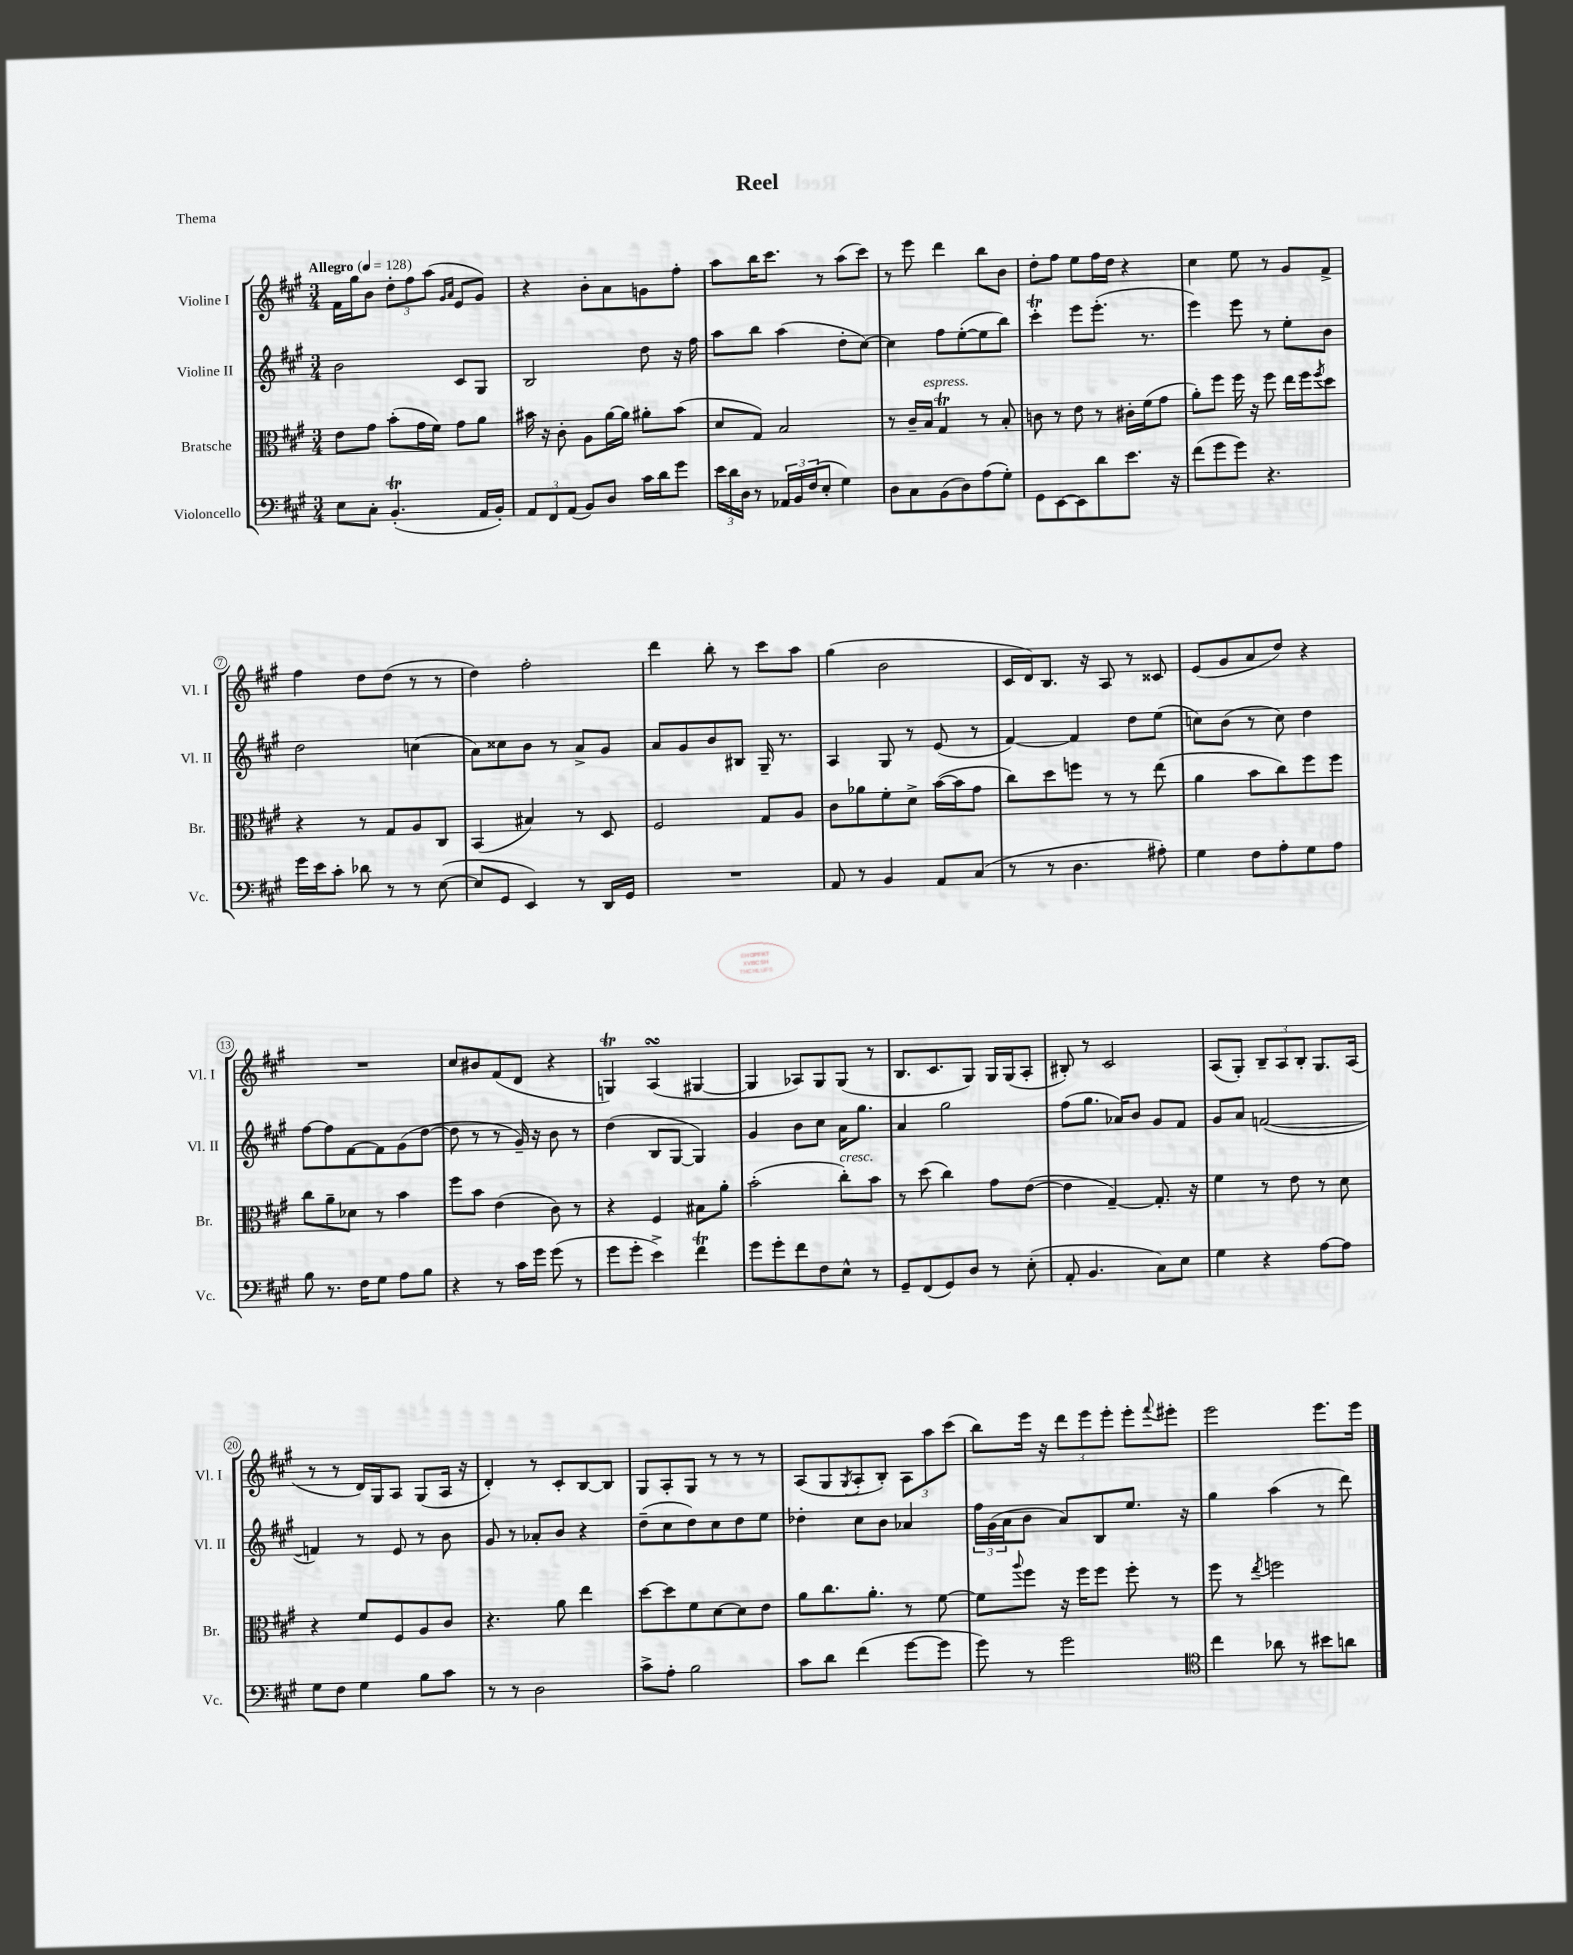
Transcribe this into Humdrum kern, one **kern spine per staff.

**kern	**kern	**kern	**kern
*part4	*part3	*part2	*part1
*staff4	*staff3	*staff2	*staff1
*I"Violoncello	*I"Bratsche	*I"Violine II	*I"Violine I
*I'Vc.	*I'Br.	*I'Vl. II	*I'Vl. I
*clefF4	*clefC3	*clefG2	*clefG2
*k[f#c#g#]	*k[f#c#g#]	*k[f#c#g#]	*k[f#c#g#]
*M3/4	*M3/4	*M3/4	*M3/4
*MM128	*MM128	*MM128	*MM128
=1	=1	=1	=1
!	!	!	!LO:TX:a:B:t=Allegro
8E\L	8e\L	2b\	16f#\LL
.	.	.	16gg#\J
8C#'\J	8g#\J	.	8b\J
(4.BBT'/	(8b'\L	.	12dd'\L
.	.	.	12ff#\
.	16g#\L	.	.
.	.	.	(12aa\J
.	16f#\JJ)	.	.
.	.	.	16qqg#/LL
.	.	.	16qqa/JJ
.	8g#\L	8c#/L	8e/L
16AA/LL	8a\J	8G#/J	8g#/J)
16BB'/JJ)	.	.	.
=2	=2	=2	=2
12AA/L	16b#X\	2B/	4r
.	16r	.	.
12FF#/	.	.	.
.	8c#'\	.	.
(12AA/J	.	.	.
8BB/L)	8A\L	.	8b'\L
8D/J	[16a\L	.	8a\
.	16a\JJ]	.	.
16c#\LL	8a#X'\L	8dd\	8gn\
16d\J	.	.	.
8g#\J	(8b#\J	16r	8ff#'\J
.	.	16ff#\	.
=3	=3	=3	=3
24e\LL	8d/L	8aa\L	8aa\L
24d\	.	.	.
24D\JJ	.	.	.
8r	8G#/J)	8bb\J	16bb\K
.	.	.	8.ccc#\J
24AA-X/LL	2B/	(4aa\	.
24BB/	.	.	.
(24F#/J	.	.	.
8E'/J	.	.	8r
4G#\)	.	8dd'\L	(8aa\L
.	.	[8cc#\J)	8ccc#\J)
=4	=4	=4	=4
8D\L	8r	4cc#\]	8r
8C#\	16c#~/LL	.	8eee\
!	!LO:TX:a:i:t=espress.	!	!
.	16B/JJ	.	.
(8BB\	4G#t/	8ff#\L	4ddd\
8D\)	.	([8ee'\	.
(8A\	8r	8ee\]	8bb\L
8G#'\J)	8B'/	8bb\J)	8b\J
=5	=5	=5	=5
8GG#\L	8cn\	4ccc#t'\	8dd'\L
[8EE\	8r	.	8ff#\J
8EE\]	8e\	8eee\L	8ee\L
8d\	8r	(8.eee'\J	16ff#\L
.	.	.	16dd\JJ
8.e\J	16c#X'\LL	.	4r
.	(16f#\J	8.r	.
.	8g#\J	.	.
16r	.	.	.
=6	=6	=6	=6
(8f#\L	8a'\L)	4eee\)	4cc#\
8g#\	8ff#\J	.	.
8g#\J)	16ff#\	8eee\	8ee\
.	16r	.	.
4.r	8ff#\	8r	8r
.	16ee\LL	8ee'\L	8g#/L
.	16ff#\J	.	.
.	8qff#/	.	.
.	8dd\J	8b\J	8f#^/J
!!LO:LB:g=z
=7	=7	=7	=7
16g#\LL	4r	2dd\	4ff#\
16e\J	.	.	.
8c#'\J	.	.	.
8d-X\	8r	.	8dd\L
8r	8G#/L	.	(8dd\J
8r	8A/	(4ccn\	8r
([8E\	8C#/J	.	8r
=8	=8	=8	=8
8E/L]	(4BB/	8a\L)	4dd\)
8GG#/J	.	8cc##X\	.
4EE/)	4B#X/)	8b\J	2ff#'\
.	.	8r	.
8r	8r	8a^/L	.
16DD/LL	8D/	8g#/J	.
16GG#/JJ	.	.	.
=9	=9	=9	=9
2.r	2F#/	8a/L	4ddd\
.	.	8g#/	.
.	.	8b/	8bb'\
.	.	8B#X/J	8r
.	8G#/L	16G#~/	8ccc#\L
.	.	8.r	.
.	8A/J	.	8aa\J
=10	=10	=10	=10
8AA/	8c#\L	4A/	(4gg#\
8r	8a-X\	.	.
4BB/	8f#'\	8G#/	2b\
.	8d^\J	8r	.
8AA/L	([16b\LL	(8e/	.
.	16b\J]	.	.
(8C#/J	8g#\J	8r	.
=11	=11	=11	=11
8r	8cc#\L)	[4f#/)	16c#/LL
.	.	.	16d/J)
8r	8dd\	.	8.B/J
4.D\	8ffn\J	4f#/]	.
.	.	.	16r
.	8r	.	8A/
.	8r	8dd\L	8r
8A#X'\)	(8ee\	(8ee\J	8c##X/
=12	=12	=12	=12
4G#\	4a\	8ccn\L)	(8e/L
.	.	(8b\J	8g#/
8F#\L	8b\L	8r	8a/
8A'\	8cc#\)	8cc\)	8dd/J)
8G#\	8ff#\	4dd\	4r
8A\J	8ff#\J	.	.
!!LO:LB:g=z
=13	=13	=13	=13
8B\	8cc#\L	[8ff#\L	2.r
8.r	8a~\	8ff#\]	.
.	8d-X\J	[8f#\	.
16F#\KL	.	.	.
8G#\J	8r	8f#\]	.
8A\L	4b\	(8g#\	.
8B\J	.	[8dd\J	.
=14	=14	=14	=14
4r	8ff#\L	8dd\]	8cc#/L
.	8b\J	8r	8b#X/
8r	(4e\	8r	(8f#/
16c#\LL	.	16g#~/)	8d/J
16g#\JJ	.	16r	.
(8g#\	8c#\)	8b\	4r
8r	8r	8r	.
=15	=15	=15	=15
8g#\L	4r	(4dd\	4GnT/)
8g#'\J	.	.	.
4e^\)	4F#/	8B/L	(4AsSSs/
.	.	[8G#/J	.
4f#T\	8B#X\L	4G#/])	[4G#X/
.	8a'\J	.	.
=16	=16	=16	=16
8g#\L	(2b'\	4g#/	4G#/]
8g#'\	.	.	.
8f#\	.	8b\L	8A-X/L)
8F#\	.	8cc#\J	8G#/
!	!LO:TX:a:i:t=cresc.	!	!
8E^^\J	8cc#'\L)	16a\KL	(8G#/J
.	.	8.gg#\J	.
8r	8b\J	.	8r
=17	=17	=17	=17
8GG#~/L	8r	4a/	8.B/L
(8FF#/	(8dd\	.	.
.	.	.	8.c#/
8GG#/)	4cc#\)	2gg#\	.
8D/J	.	.	8G#/J)
8r	8g#\L	.	16G#/LL
.	.	.	(16G#/J
(8E'\	([8e\J	.	8A'/J
=18	=18	=18	=18
8AA'/	4e\]	(8ff#\L	8B#X'/)
4.BB/	.	8.gg#\J	8r
.	[4G#~/)	.	2c#/
.	.	16a-X/KL)	.
.	.	8b/J	.
8C#\L)	8.G#'/]	8g#/L	.
8E\J	.	8f#/J	.
.	16r	.	.
=19	=19	=19	=19
4G#\	4f#\	8g#/L	(8A/L
.	.	8a/J	8G#'/J)
4r	8r	([2fn/	12B~/L
.	.	.	12A/
.	8e\	.	.
.	.	.	12B'/J
[8A\L	8r	.	8.G#/L
8A\J]	8d\	.	.
.	.	.	(16A/Jk
!!LO:LB:g=z
=20	=20	=20	=20
8G#\L	4r	4fn/])	8r
8F#\J	.	.	8r
4G#\	8f#/L	8r	16d/LL)
.	.	.	16G#/J
.	8F#/	8e/	8A/J
8B\L	8A/	8r	(8G#/L
8c#\J	8c#/J	8b\	16A/Jk
.	.	.	16r
=21	=21	=21	=21
8r	4.r	8g#/	4d'/)
8r	.	8r	.
2D\	.	8a-X'/L	8r
.	8a\	8b/J	8c#'/L
.	4ee\	4r	[8B/
.	.	.	8B/J]
=22	=22	=22	=22
8c#^\L	[8dd\L	(8dd~\L	8G#/L
8A'\J	8dd\]	8cc#\	8A'/
2B\	8f#\	8dd\)	8G#/J
.	[8d\	8cc#\	8r
.	8d\]	8dd\	8r
.	8e\J	8ee\J	8r
=23	=23	=23	=23
8c#\L	8a\L	4dd-X'\	(8A/L
8d\J	8.cc#\	.	8G#/
.	.	.	8qG#/
(4f#\	.	8cc#\L	8A'/
.	8.a'\J	.	.
.	.	8b\J	8B'/J)
[8g#\L	8r	4a-X/	12A\L
.	.	.	12aa\
8g#\J]	[8f#\	.	.
.	.	.	(12ccc#\J
=24	=24	=24	=24
8g#\)	8f#\L]	24ff#\LL	8bb\L)
.	.	(24g#\	.
.	.	24a\J	.
.	8qqaa/	.	.
8r	8ff#\J	8b\J	16eee\Jk
.	.	.	16r
2g#\	16r	8a/L)	12ddd\L
.	16ff#\KL	.	.
.	.	.	12eee\
.	8ff#\J	8B/	.
.	.	.	12eee'\J
.	8ff#'\	8.ee/J	8eee'\L
.	.	.	8qqfff#/
.	8r	.	8eee#X'\J
.	.	16r	.
=25	=25	=25	=25
*clefC4	*	*	*
4cc#\	8ff#\	4gg#\	2eee\
.	8r	.	.
.	8qee/	.	.
8a-X\	2ffn\	(4aa\	.
8r	.	.	.
8b#X\L	.	8r	8.eee\L
8an\J	.	8ddd\)	.
.	.	.	16eee\Jk
==	==	==	==
*-	*-	*-	*-
